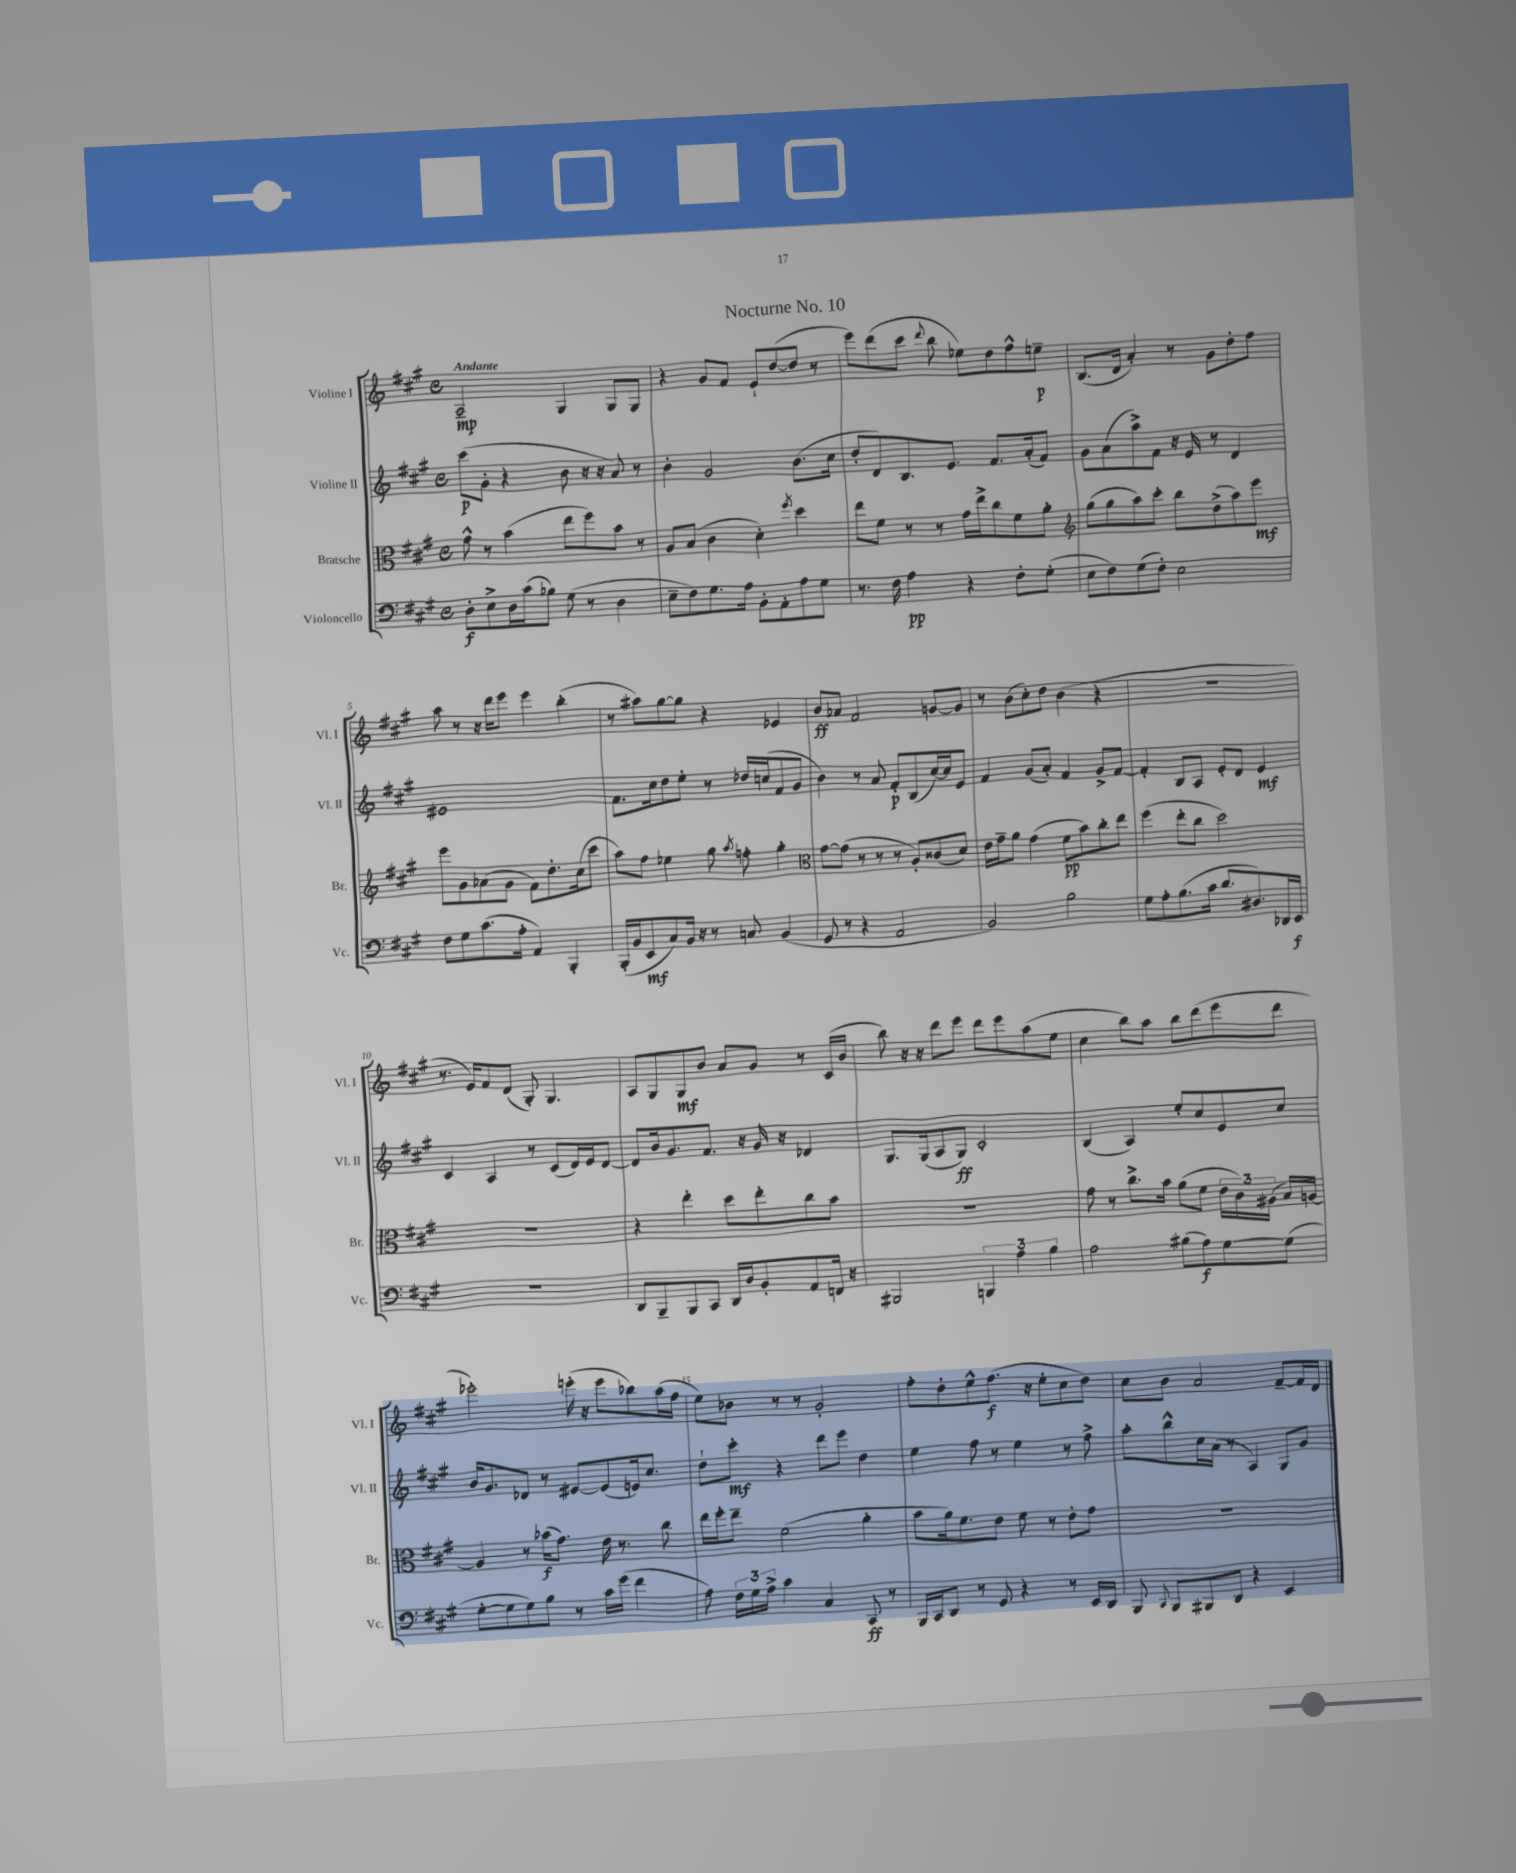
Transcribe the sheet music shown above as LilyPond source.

\header { title = "Nocturne No. 10" }
<<
\new StaffGroup <<
\new Staff = "s0" \with { instrumentName = "Violine I" shortInstrumentName = "Vl. I" } {
    \clef treble \key a \major \defaultTimeSignature \time 4/4 \tempo "Andante"
    \autoBeamOff a2--\mp gis4 gis8[ gis8] |
    r4 gis'8[ fis'8] e'8[-! d''8~( d''8] r8 |
    e'''8[) d'''8( cis'''8] \appoggiatura { d'''8 } b''8 ees''8[) d''8 fis''8-^ e''8]--\p |
    b8.[( d'16] a'4-.) r8 gis'8[ d''8-. fis''8] |
    a''8 r8 r16 d'''16[ e'''8] e'''4 b''4-.( |
    r8 ais''8[) gis''8~ gis''8] r4 ees'4 |
    b'8[\ff aes'8] fis'2 g'8[~ g'8] |
    r8 b'8[( cis''8-.) d''8] b'4( r4 |
    R1 |
    r8. e'16[) fis'8 d'8]( gis8-.) gis4. |
    a8[ gis8 gis8\mf b'8] a'8[ gis'8] r8 cis'16[( b'16] |
    b''8) r16 r16 d'''8[ e'''8] d'''8[ e'''8 a''8( e''8] |
    cis''4 b''8[) a''8] b''8[ d'''8( e'''8 d'''8] |
    ees'''2-.) e'''16-.( r16 e'''8[ bes''8) a''16( fis''16] |
    e''8[) bes'8] r8 r8 gis'2-. |
    fis''8[-. d''8-. e''8-^ fis''8.]\f( r16 e''8[-. cis''8 d''8]) |
    cis''8[ b'8] a'2 fis'8[~-- fis'16 d'16] \bar "|." |
}
\new Staff = "s1" \with { instrumentName = "Violine II" shortInstrumentName = "Vl. II" } {
    \clef treble \key a \major \defaultTimeSignature \time 4/4
    \autoBeamOff cis'''8[\p( gis'8]-. r4 b'8 r16 r16 a'8) r8 |
    b'4-. gis'2 b'8.[( cis''16] |
    d''8[-. d'8) b8. e'8.] fis'8.[ a'16-.( fis'8]) |
    gis'8[ a'8( a''8->) fis'8] r16 e'16 r8 d'4 |
    eis'1 |
    fis'8.[ cis''16 d''8 e''8]-. r8 des''16[ c''16( fis'8 gis'8] |
    b'4) r8 a'8 fis'8[-.\p b8( cis''16~) cis''16 e'8] |
    fis'4 gis'8[( a'8]-.) fis'4 gis'8[-> fis'8]~ |
    fis'4-. b8[ a8] e'8[-. d'8] e'4\mf |
    cis'4 a4 r8 cis'8[( d'16) e'16 d'8]~ |
    d'8[ b'16 gis'8. fis'8.] r16 gis'16 r16 des'4 |
    gis8.[ gis16( a8 gis8]\ff) cis'2-. |
    b4( a4) e''8[-. cis''8 e'8 cis''8] |
    b'16[ gis'8. des'8] r8 eis'8[~ eis'8( e'16) cis''8.] |
    d''8[-! cis'''8]-.\mf r4 d'''8[ e'''8] d''4 |
    e''4 fis''8 r8 e''4 r8 fis''8-> |
    a''8[-. b''8-^ cis''16 a'16]( r8 a4) gis8[ gis'8] \bar "|." |
}
\new Staff = "s2" \with { instrumentName = "Bratsche" shortInstrumentName = "Br." } {
    \clef alto \key a \major \defaultTimeSignature \time 4/4
    \autoBeamOff gis'8-^ r8 b'4( e''8[ fis''8) b'8] r8 |
    a8[ b8]( cis'4 d'4-.) \acciaccatura { fis''8 } d''4 |
    e''8[ fis'8] r8 r8 gis'16[ e''16-> cis''8 fis'8 a'8]-. |
    \clef treble gis''8[( gis''8 a''8) cis'''8]-. b''8[ d''8->( a''8) e'''8]\mf |
    e'''8[ gis'8 aes'8( gis'8] fis'8[) d''8.-. cis''16( cis'''8] |
    a''8[) fis''8] ees''4 gis''8 \acciaccatura { a''8 } f''8-. gis''4-. |
    \clef alto gis'8[~ gis'8]( r8 r8 r8 a8[-.) cisis'8( d'8]) |
    e'16[ gis'16-- a'8] gis'4( fis'8[\pp b'8) cis''8-. e''8] |
    fis''4( e''8[-. cis''8] d''2) |
    R1 |
    r4 e''4-. d''8[ e''8-. cis''8 b'8] |
    r1 |
    gis'8 r8 cis''8.[-> b'16] a'8[( fis'8] \tuplet 3/2 { e'16[ cis'16) ais16]( } b16[) a16]~ |
    a4 r8 bes'16[\f( gis'8.]) e'16 r8. cis''8 |
    e''16[ fis''16-. e''8]-- fis'2( a'4-. |
    b'8[ a'16) fis'8. e'8] fis'8 r8 e'8[-. gis'8] |
    R1 \bar "|." |
}
\new Staff = "s3" \with { instrumentName = "Violoncello" shortInstrumentName = "Vc." } {
    \clef bass \key a \major \defaultTimeSignature \time 4/4
    \autoBeamOff d8[-.\f e8-> d16 cis'16( bes8]) gis8( r8 d4 |
    e8[-- fis8) gis8. a16] b,8[-. a,8-. a8 gis8] |
    r8. fis16 a4\pp r4 fis8[-. gis8]-.( |
    e8[ fis8) gis8( fis8]-.) e2 |
    fis8[ gis8 cis'8.( a16]-. a,4) b,,4-. |
    b,,16[-.( b,16 e,8\mf cis8) b,16] r16 r8 c8 b,4( |
    gis,8 r8 r4 a,2 |
    b,2) b2 |
    gis8[ a8-. b8.( cis'16] d'8.[ dis8.) des,16 e,16]\f |
    R1 |
    d,8[ b,,8-- b,,8 cis,8] d,16[ d16 b,8-. a,8 f,16] r16 |
    bis,,2 \tuplet 3/2 { b,,4 a4 b4 } |
    a2 bis8[( a8\f) gis8~ gis8]( |
    gis8[~-. gis8 gis8) b8] r8 cis'16[ gis'16]( fis'4 |
    a8) \tuplet 3/2 { fis16[ gis16 a16]-> } cis'4 cis4 cis,8\ff r8 |
    b,,16[ cis,16 d,8] r8 gis,8 r4 r8 e,16[ d,16] |
    b,,8 \appoggiatura { cis,8 } b,,8[ bis,,8 d,8] r4 e,4 \bar "|." |
}
>>
>>
\layout { \context { \Score \override BarNumber.break-visibility = ##(#f #t #t) barNumberVisibility = #(every-nth-bar-number-visible 5) } }
